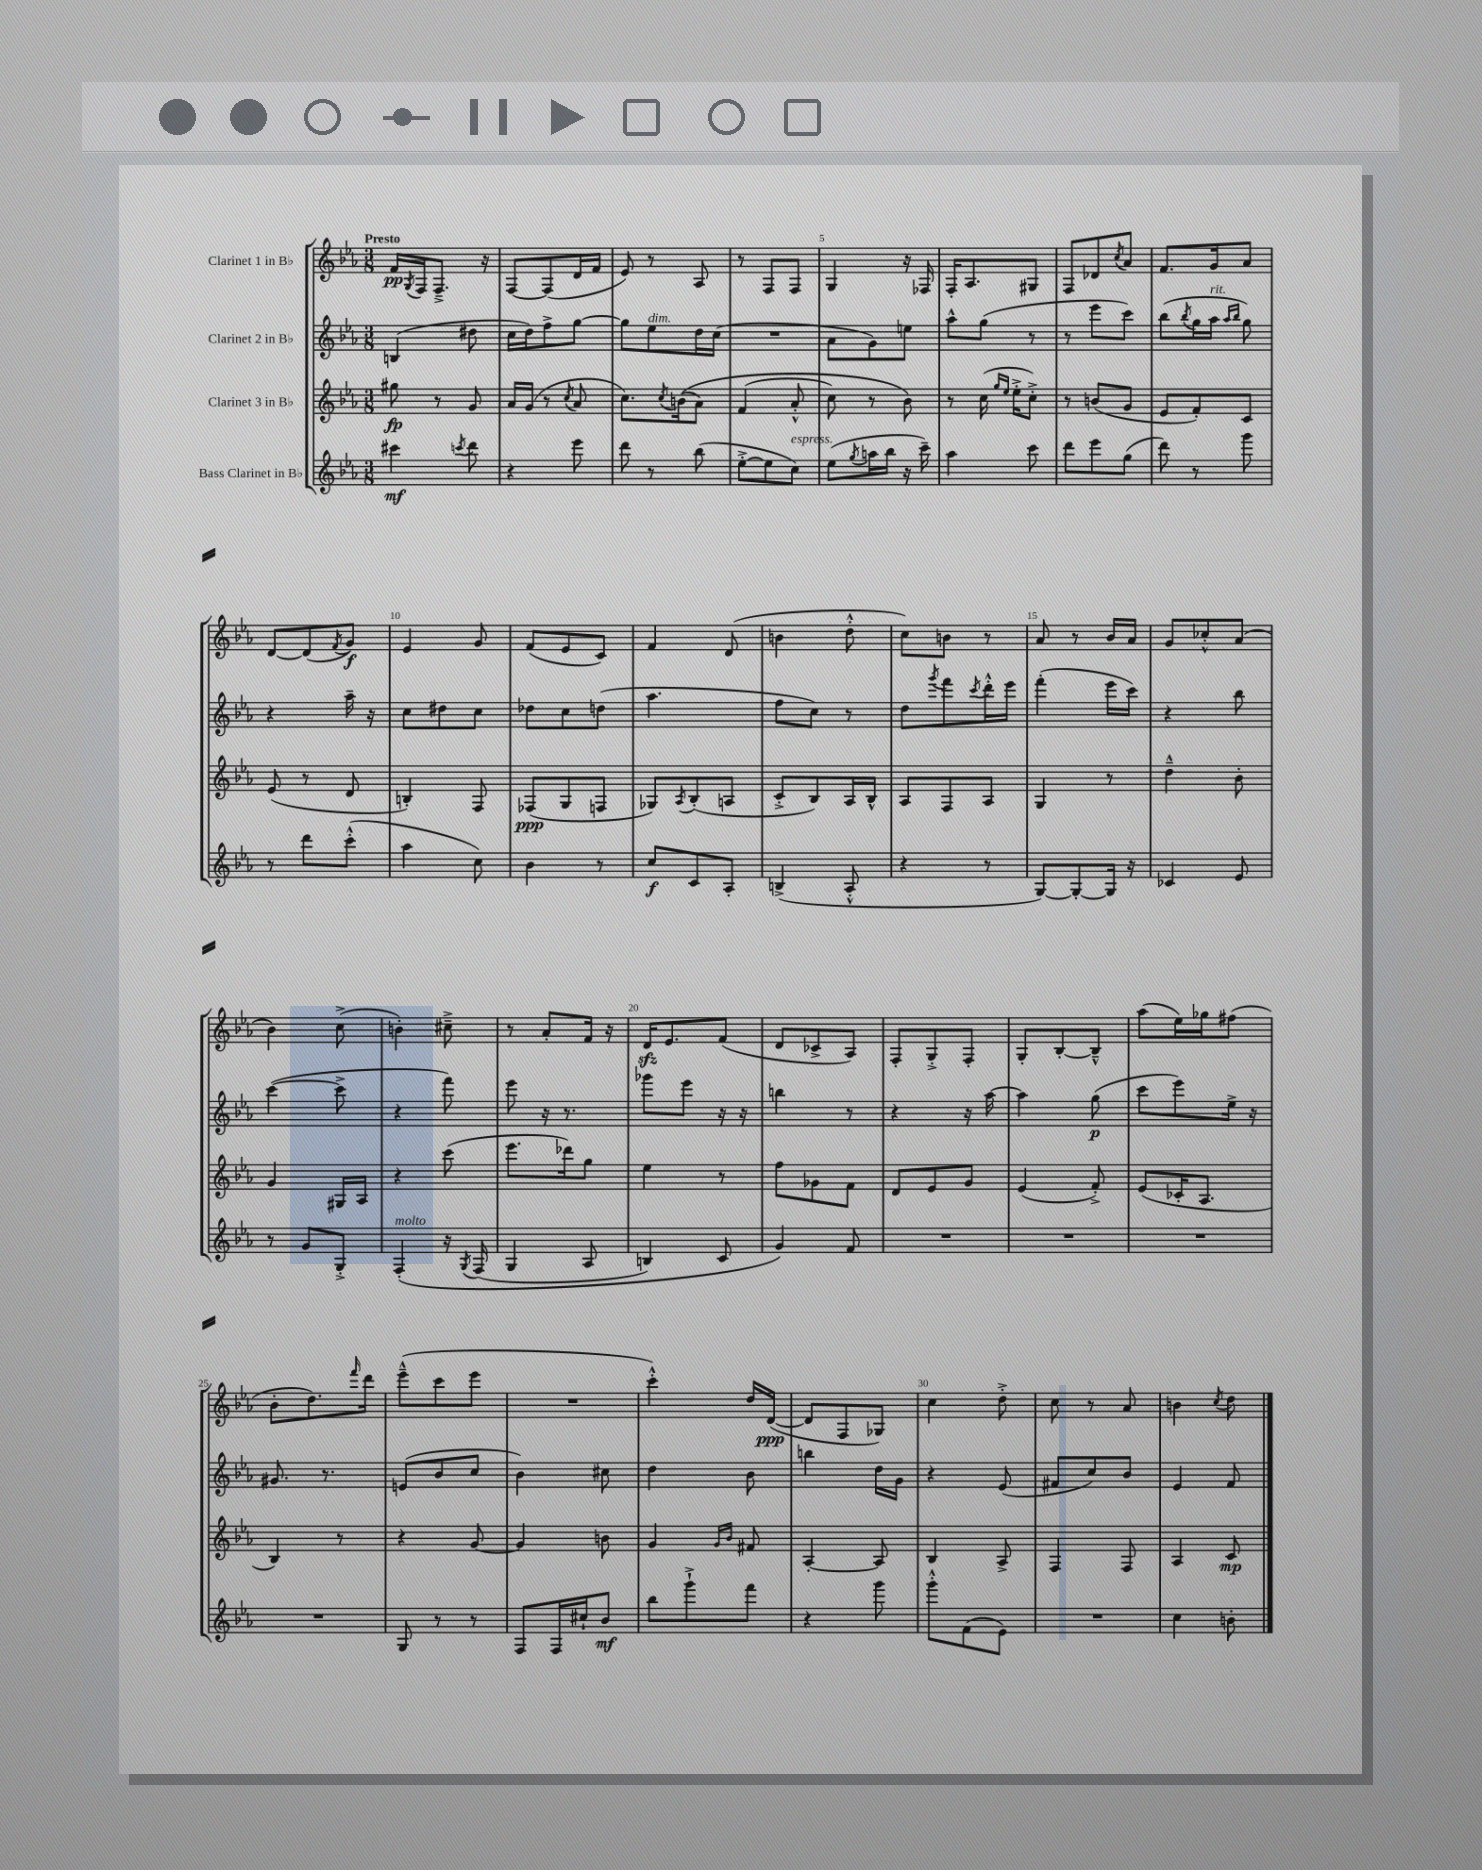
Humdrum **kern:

**kern	**dynam	**kern	**dynam	**kern	**dynam	**kern	**dynam
*part4	*part4	*part3	*part3	*part2	*part2	*part1	*part1
*staff4	*staff4	*staff3	*staff3	*staff2	*staff2	*staff1	*staff1
*I"Bass Clarinet in B♭	*	*I"Clarinet 3 in B♭	*	*I"Clarinet 2 in B♭	*	*I"Clarinet 1 in B♭	*
*clefG2	*	*clefG2	*	*clefG2	*	*clefG2	*
*k[b-e-a-]	*	*k[b-e-a-]	*	*k[b-e-a-]	*	*k[b-e-a-]	*
*M3/8	*	*M3/8	*	*M3/8	*	*M3/8	*
=1	=1	=1	=1	=1	=1	=1	=1
!	!	!	!	!	!	!LO:TX:a:B:t=Presto	!
4ccc#X\	mf	8gg#X\	fp	(4Bn/	.	16f/LL	pp
.	.	.	.	.	.	8qG/	.
.	.	.	.	.	.	16F/J	.
.	.	8r	.	.	.	8.F~^/J	.
8qcccn/	.	.	.	.	.	.	.
8ddd\	.	8g/	.	8dd#X\	.	.	.
.	.	.	.	.	.	16r	.
=2	=2	=2	=2	=2	=2	=2	=2
4r	.	16a-/LL	.	16cc\LL	.	[8F/L	.
.	.	(16g/JJ	.	16dd\J)	.	.	.
.	.	8r	.	8ff^\	.	(8F/]	.
.	.	8qcc/	.	.	.	.	.
8eee-\	.	8a-/	.	[8gg\J	.	16d/L	.
.	.	.	.	.	.	16f/JJ	.
=3	=3	=3	=3	=3	=3	=3	=3
8ddd\	.	8.cc\L)	.	8gg\L]	.	8e-/)	.
!	!	!	!	!LO:TX:a:i:t=dim.	!	!	!
8r	.	.	.	8ee-\	.	8r	.
.	.	8qcc/	.	.	.	.	.
.	.	((16bn\k	.	.	.	.	.
(8bb-\	.	8a-\J)	.	16dd\L	.	8A-/	.
.	.	.	.	(16cc\JJ	.	.	.
=4	=4	=4	=4	=4	=4	=4	=4
[8ee-'^\L	.	(4f/	.	4.r	.	8r	.
8ee-\]	.	.	.	.	.	8F/L	.
!LO:TX:a:i:t=espress.	!	!	!	!	!	!	!
8cc\J)	.	8a-'^^/	.	.	.	8F/J	.
=5	=5	=5	=5	=5	=5	=5	=5
(8ee-\L	.	8cc\)	.	8a-\L	.	4G/	.
8qgg/	.	.	.	.	.	.	.
16aan\L	.	8r	.	8g\)	.	.	.
16bb-\JJ	.	.	.	.	.	.	.
16r	.	8b-\)	.	8een\J	.	16r	.
16ccc~\)	.	.	.	.	.	16F-X/	.
=6	=6	=6	=6	=6	=6	=6	=6
4aa-\	.	8r	.	8aa-^^\L	.	16F'/KL	.
.	.	.	.	.	.	8.A-/	.
.	.	(16cc\	.	(8gg\J	.	.	.
.	.	16qqgg/LL	.	.	.	.	.
.	.	16qqee-/JJ	.	.	.	.	.
.	.	16ee-'^\KL	.	.	.	.	.
8ccc\	.	8cc'^\J)	.	8r	.	8G#X/J	.
=7	=7	=7	=7	=7	=7	=7	=7
8ddd\L	.	8r	.	8r	.	8F/L	.
8eee-\	.	(8bn/L	.	8eee-\L	.	8d-X/	.
.	.	.	.	.	.	8qcc/	.
(8gg\J	.	8g/J	.	8ccc\J)	.	8a-/J	.
=8	=8	=8	=8	=8	=8	=8	=8
8ddd\)	.	8e-/L	.	(8bb-\L	.	8.f/L	.
.	.	.	.	8qbb-/	.	.	.
8r	.	8f'/)	.	16gg\L	.	.	.
!	!	!	!	!LO:TX:a:i:t=rit.	!	!	!
.	.	.	.	16aa-\JJ	.	16g/k	.
.	.	.	.	16qqaa-/LL	.	.	.
.	.	.	.	16qqbb-/JJ	.	.	.
8ggg\	.	8c/J	.	8gg\)	.	8a-/J	.
!!LO:LB:g=z
=9	=9	=9	=9	=9	=9	=9	=9
8r	.	(8e-/	.	4r	.	[8d/L	.
8ddd\L	.	8r	.	.	.	(8d/]	.
.	.	.	.	.	.	8qf/	.
(8ccc'^^\J	.	8d/	.	16aa-~\	.	8g/J)	f
.	.	.	.	16r	.	.	.
=10	=10	=10	=10	=10	=10	=10	=10
4aa-\	.	4Bn'/)	.	8cc\L	.	4e-/	.
.	.	.	.	8dd#X\	.	.	.
8cc\)	.	8F/	.	8cc\J	.	8g/	.
=11	=11	=11	=11	=11	=11	=11	=11
4b-\	.	(8F-X/L	ppp	8dd-X\L	.	(8f/L	.
.	.	8G/	.	8cc\	.	8e-/	.
8r	.	8Fn/J	.	(8ddn\J	.	8c/J)	.
=12	=12	=12	=12	=12	=12	=12	=12
8cc/L	f	8G-X/L)	.	4.aa-\	.	4f/	.
.	.	8qA-/	.	.	.	.	.
8c/	.	(8B-'/	.	.	.	.	.
8A-'/J	.	8An/J	.	.	.	(8d/	.
=13	=13	=13	=13	=13	=13	=13	=13
(4Bn^/	.	8c'^/L	.	8ff\L	.	4bn\	.
.	.	8B-/)	.	8cc\J)	.	.	.
8A-'^^/	.	16A-/L	.	8r	.	8dd'^^\	.
.	.	16B-^^/JJ	.	.	.	.	.
=14	=14	=14	=14	=14	=14	=14	=14
4r	.	8A-/L	.	8dd\L	.	8cc\L)	.
.	.	.	.	8qggg/	.	.	.
.	.	8F/	.	8fff\	.	8bn\J	.
.	.	.	.	8qccc/	.	.	.
8r	.	8A-/J	.	16ddd'^^\L	.	8r	.
.	.	.	.	16eee-\JJ	.	.	.
=15	=15	=15	=15	=15	=15	=15	=15
[8G/L)	.	4G/	.	(4fff'\	.	8a-/	.
8G'/_	.	.	.	.	.	8r	.
16G/Jk]	.	8r	.	16eee-\LL	.	16b-/LL	.
16r	.	.	.	16ccc\JJ)	.	16a-/JJ	.
=16	=16	=16	=16	=16	=16	=16	=16
4c-X/	.	4dd~^^\	.	4r	.	8g/L	.
.	.	.	.	.	.	8cc-X'^^/	.
8e-/	.	8b-'\	.	8bb-\	.	(8a-/J	.
!!LO:LB:g=z
=17	=17	=17	=17	=17	=17	=17	=17
8r	.	4g/	.	([4ccc\	.	4b-\)	.
8g/L	.	.	.	.	.	.	.
8G'^/J	.	16G#X/LL	.	8ccc^\]	.	(8cc^\	.
.	.	16A-/JJ	.	.	.	.	.
=18	=18	=18	=18	=18	=18	=18	=18
!LO:TX:a:i:t=molto	!	!	!	!	!	!	!
(4F'/	.	4r	.	4r	.	4bn'\)	.
16r	.	(8ccc\	.	8fff\)	.	8cc#X~^\	.
8qG/	.	.	.	.	.	.	.
(16F/	.	.	.	.	.	.	.
=19	=19	=19	=19	=19	=19	=19	=19
4G/	.	8.eee-\L	.	8eee-\	.	8r	.
.	.	.	.	16r	.	8a-'/L	.
.	.	16ddd-X\k)	.	8.r	.	.	.
8A-/	.	8gg\J	.	.	.	16f/Jk	.
.	.	.	.	.	.	16r	.
=20	=20	=20	=20	=20	=20	=20	=20
4Bn/)	.	4ee-\	.	8ggg-X\L	.	16dzz/KL	.
.	.	.	.	.	.	8.e-/	.
.	.	.	.	8eee-\J	.	.	.
8c/	.	8r	.	16r	.	(8f/J	.
.	.	.	.	16r	.	.	.
=21	=21	=21	=21	=21	=21	=21	=21
4g/)	.	8ff\L	.	4bbn\	.	8d/L	.
.	.	8g-X\	.	.	.	8c-X^/	.
8f/	.	8f\J	.	8r	.	8A-/J)	.
=22	=22	=22	=22	=22	=22	=22	=22
4.r	.	8d/L	.	4r	.	8F'/L	.
.	.	8e-/	.	.	.	8G'^/	.
.	.	8g/J	.	16r	.	8F'/J	.
.	.	.	.	[16aa-\	.	.	.
=23	=23	=23	=23	=23	=23	=23	=23
4.r	.	(4e-/	.	4aa-\]	.	8G'/L	.
.	.	.	.	.	.	[8B-'/	.
.	.	8f'^/)	.	(8gg\	p	8B-~^^/J]	.
=24	=24	=24	=24	=24	=24	=24	=24
4.r	.	(8e-/L	.	8ccc\L	.	(8aa-\L	.
.	.	16c-X'/K	.	8eee-\)	.	16ee-\L)	.
.	.	8.A-/J	.	.	.	16gg-X\J	.
.	.	.	.	16ee-^\Jk	.	(8ff#X\J	.
.	.	.	.	16r	.	.	.
!!LO:LB:g=z
=25	=25	=25	=25	=25	=25	=25	=25
4.r	.	4B-/)	.	8.g#X/	.	8b-'\L	.
.	.	.	.	.	.	8.dd\)	.
.	.	.	.	8.r	.	.	.
.	.	8r	.	.	.	.	.
.	.	.	.	.	.	16qqfff/	.
.	.	.	.	.	.	16ddd\Jk	.
=26	=26	=26	=26	=26	=26	=26	=26
8G/	.	4r	.	(8en/L	.	(8eee-~^^\L	.
8r	.	.	.	8b-/	.	8ccc\	.
8r	.	[8g/	.	8cc/J	.	8eee-\J	.
=27	=27	=27	=27	=27	=27	=27	=27
8F/L	.	4g/]	.	4b-\)	.	4.r	.
16F/L	.	.	.	.	.	.	.
16cc#X`/J	.	.	.	.	.	.	.
8b-/J	mf	8bn\	.	8cc#X\	.	.	.
=28	=28	=28	=28	=28	=28	=28	=28
8bb-\L	.	4g/	.	4dd\	.	4ccc'^^\)	.
8ggg`^\	.	.	.	.	.	.	.
.	.	16qqg/LL	.	.	.	.	.
.	.	16qqb-/JJ	.	.	.	.	.
8fff\J	.	8f#X/	.	8b-\	.	16dd/LL	.
.	.	.	.	.	.	([16d/JJ	ppp
=29	=29	=29	=29	=29	=29	=29	=29
4r	.	[4A-'/	.	4bbn\	.	8d/L]	.
.	.	.	.	.	.	8F/	.
8ggg\	.	8A-/]	.	16dd\LL	.	8G-X/J)	.
.	.	.	.	16g\JJ	.	.	.
=30	=30	=30	=30	=30	=30	=30	=30
8ggg'^^\L	.	4B-/	.	4r	.	4cc\	.
(8f\	.	.	.	.	.	.	.
8e-\J)	.	8A-^/	.	(8e-/	.	8dd'^\	.
=31	=31	=31	=31	=31	=31	=31	=31
4.r	.	4F/	.	8f#X/L	.	8cc\	.
.	.	.	.	8cc/)	.	8r	.
.	.	8F/	.	8b-/J	.	8a-/	.
=32	=32	=32	=32	=32	=32	=32	=32
4cc\	.	4A-/	.	4e-/	.	4bn\	.
.	.	.	.	.	.	8qcc/	.
8bn'\	.	8c/	mp	8f/	.	8dd\	.
==	==	==	==	==	==	==	==
*-	*-	*-	*-	*-	*-	*-	*-
